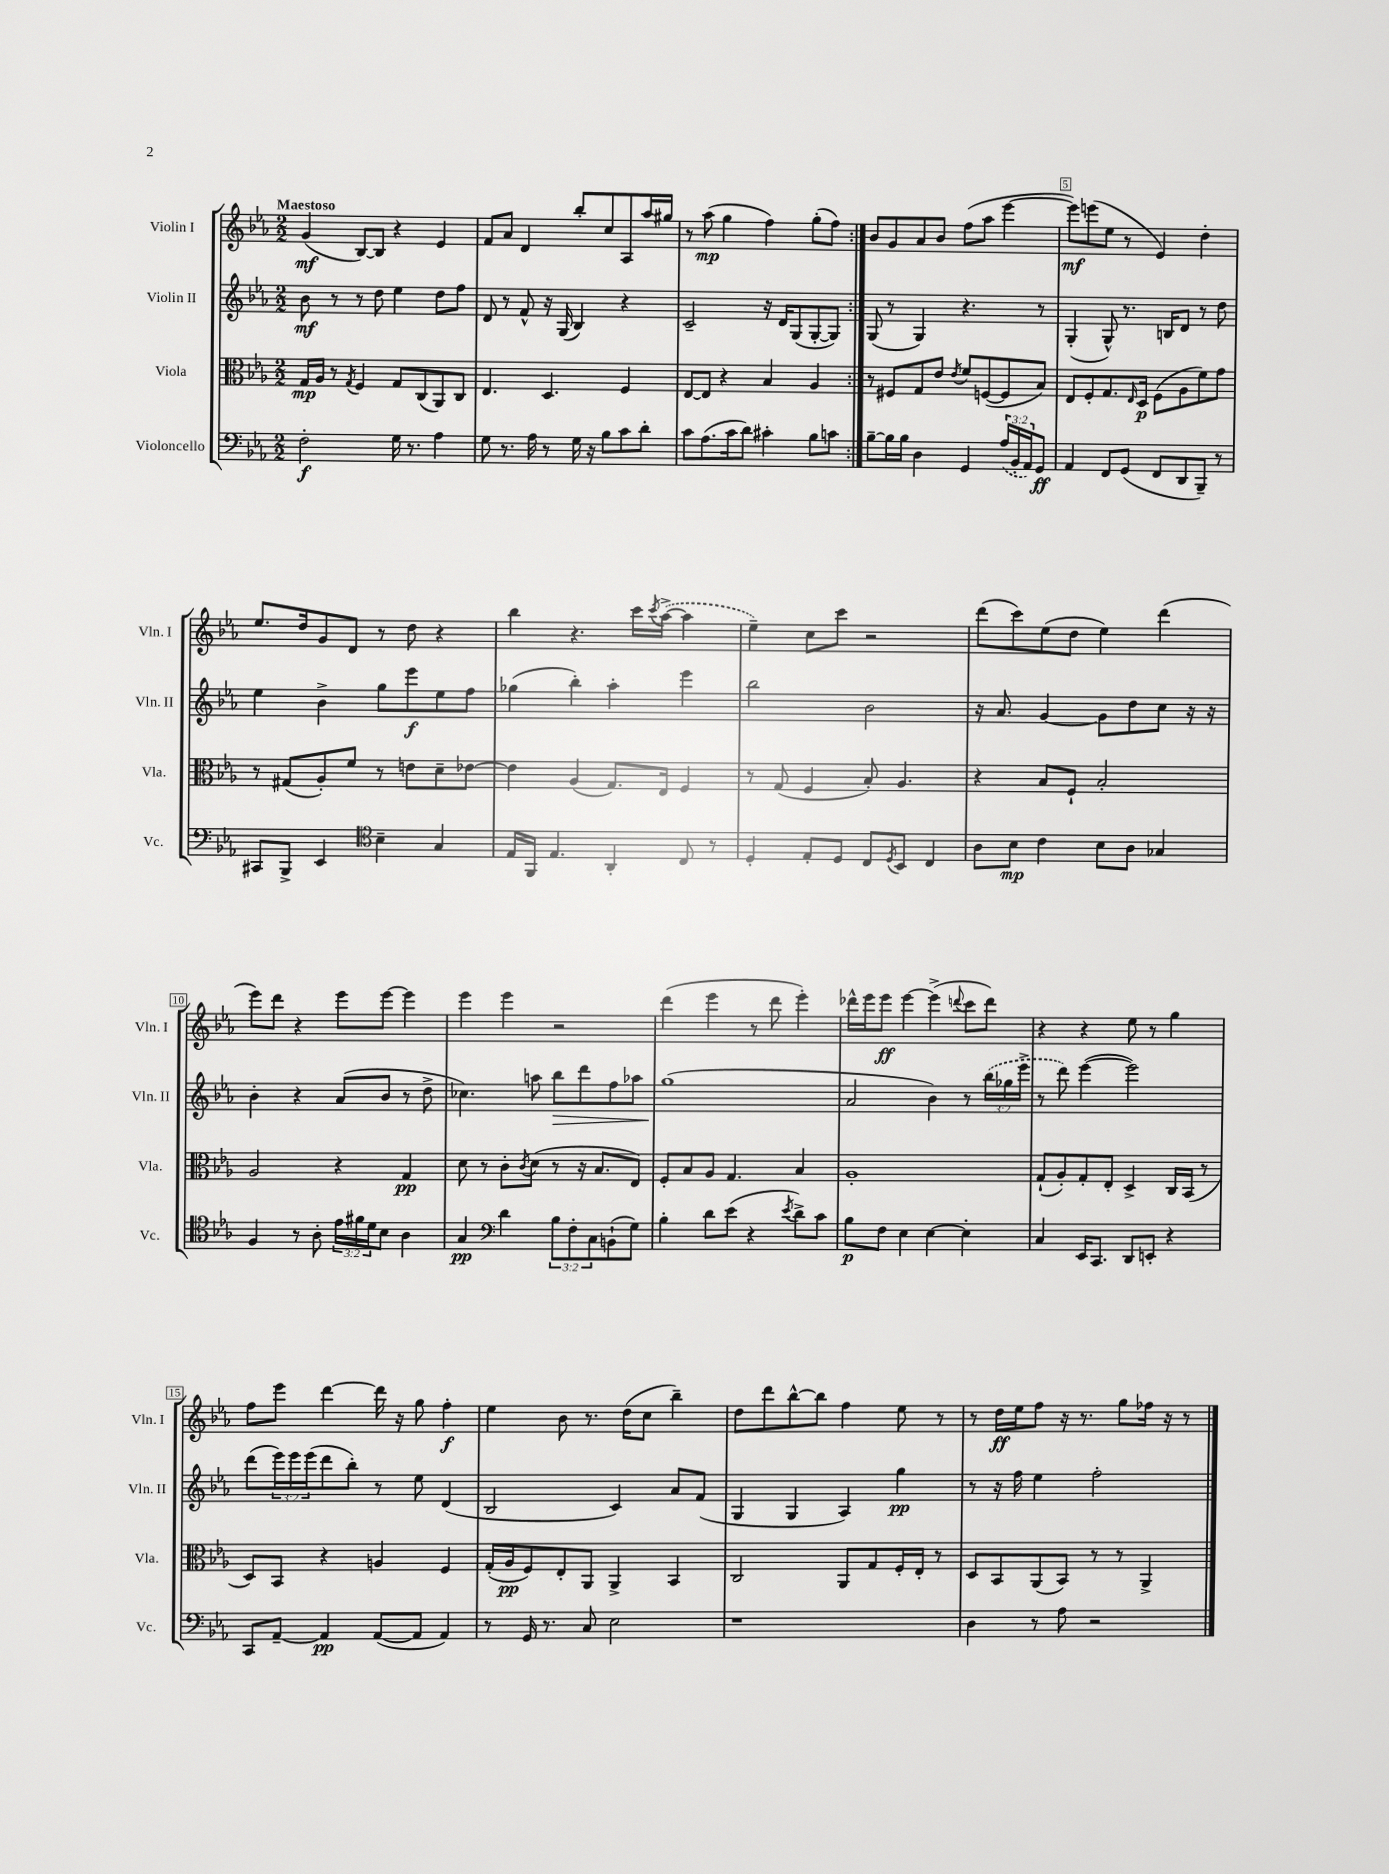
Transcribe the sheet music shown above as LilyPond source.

<<
\new StaffGroup <<
\new Staff = "s0" \with { instrumentName = "Violin I" shortInstrumentName = "Vln. I" } {
    \clef treble \key ees \major \numericTimeSignature \time 2/2 \tempo "Maestoso"
    \repeat volta 2 { g'4\mf( bes8~) bes8 r4 ees'4 |
    f'8 aes'8 d'4 bes''8-. c''8 aes8 aes''16 gis''16 |
    r8 aes''8\mp( g''4 f''4) g''8-.( f''8) | }
    bes'8 g'8 aes'8 bes'8 f''8( aes''8 ees'''4~ |
    ees'''8\mf) e'''8( ees''8 r8 ees'4) d''4-. |
    ees''8. d''16 g'8 d'8 r8 d''8 r4 |
    bes''4 r4. c'''16 \acciaccatura { c'''8 } \once \slurDashed aes''16~->( aes''4 |
    ees''4--) c''8 c'''8 r2 |
    d'''8( c'''8) ees''8( d''8 ees''4) d'''4( |
    ees'''8) d'''8 r4 ees'''8 ees'''8~ ees'''4 |
    ees'''4 ees'''4 r2 |
    d'''4( ees'''4 r8 d'''8 ees'''4-.) |
    des'''16-^ ees'''16 ees'''8\ff ees'''4~ ees'''4->( \appoggiatura { d'''8 } c'''8 d'''8) |
    r4 r4 ees''8 r8 g''4 |
    f''8 ees'''8 d'''4~ d'''16 r16 g''8 f''4-.\f |
    ees''4 bes'8 r8. d''16( c''8 bes''4--) |
    d''8 d'''8 bes''8~-^ bes''8 f''4 ees''8 r8 |
    r8 d''16\ff ees''16 f''8 r16 r8. g''8 fes''16 r16 r8 \bar "|." |
}
\new Staff = "s1" \with { instrumentName = "Violin II" shortInstrumentName = "Vln. II" } {
    \clef treble \key ees \major \numericTimeSignature \time 2/2 \override Staff.TupletNumber.text = #tuplet-number::calc-fraction-text
    \repeat volta 2 { bes'8\mf r8 r8 d''8 ees''4 d''8 f''8 |
    d'8 r8 f'8-^ r16 g16( bes4) r4 |
    c'2-- r16 d'16 g8( g8~-. g8) | }
    g8( r8 g4) r4. r8 |
    g4-.( g8-^) r8. b16 d'8 r8 d''8 |
    ees''4 bes'4-> g''8 ees'''8\f ees''8 f''8 |
    ges''4( bes''4-.) aes''4-. ees'''4 |
    bes''2 bes'2 |
    r16 aes'8. g'4~ g'8 d''8 c''8 r16 r16 |
    bes'4-. r4 aes'8( bes'8 r8 d''8-> |
    ces''4.) a''8 bes''8\> d'''8 f''8 aes''8 |
    g''1\!( |
    aes'2 bes'4) r8 \tuplet 3/2 { \once \slurDashed bes''16( ges''16 ees'''16-> } |
    r8 d'''8) ees'''4~( ees'''2) |
    d'''8( \tuplet 3/2 { ees'''16) ees'''16 ees'''16( } d'''8 bes''8-.) r8 ees''8 d'4( |
    bes2 c'4) aes'8 f'8( |
    g4 g4 aes4) g''4\pp |
    r8 r16 f''16 ees''4 f''2-. \bar "|." |
}
\new Staff = "s2" \with { instrumentName = "Viola" shortInstrumentName = "Vla." } {
    \clef alto \key ees \major \numericTimeSignature \time 2/2
    \repeat volta 2 { g16\mp aes16 r8 \acciaccatura { g8 } f4 g8 c8( aes,8) c8 |
    ees4. d4. f4 |
    ees8~ ees8 r4 bes4 aes4 | }
    r8 fis8 g8 ees'8 \acciaccatura { ees'8 } f'8 f8~( f8 bes8) |
    ees8 f8-. g8. \grace { ees16 } d16\p f8( aes8 f'8) g'8 |
    r8 gis8( aes8-.) f'8 r8 e'8 d'8-- ees'8~ |
    ees'4 aes4( g8.) ees16 f4 |
    r8 g8( f4 bes8-.) aes4. |
    r4 bes8 f8-! bes2-. |
    aes2 r4 g4\pp |
    d'8 r8 c'8-. \acciaccatura { c'8 } d'8( r8 r16 bes8. ees8) |
    f8-. bes8 aes8 g4. bes4 |
    aes1-. |
    g8-!( aes8-.) g8-. ees8-. d4-> c16 bes,16( r8 |
    d8) bes,8 r4 a4 f4 |
    g16-.( aes16\pp f8) ees8-. aes,8 aes,4-> bes,4 |
    c2 aes,8 g8 f16-. ees16-. r8 |
    d8 bes,8 aes,8( bes,8) r8 r8 aes,4-> \bar "|." |
}
\new Staff = "s3" \with { instrumentName = "Violoncello" shortInstrumentName = "Vc." } {
    \clef bass \key ees \major \numericTimeSignature \time 2/2 \override Staff.TupletNumber.text = #tuplet-number::calc-fraction-text
    \repeat volta 2 { f2-.\f g16 r8. aes4 |
    g8 r8. aes16 r8 g16 r16 bes8 c'8 d'8-. |
    c'8 aes8.( c'16 d'8) cis'4-. bes8 c'8 | }
    bes8~-- bes16 bes16 d4 g,4 \tuplet 3/2 { \once \slurDashed aes16( bes,16-. aes,16) } g,8\ff |
    aes,4 f,8 g,8( f,8 d,8 bes,,8--) r8 |
    cis,8 bes,,8-> ees,4 \clef tenor bes4-- g4 |
    ees16 f,16 ees4. aes,4-. c8 r8 |
    d4-. ees8-. d8 c8 \acciaccatura { d8 } bes,8 c4 |
    aes8 bes8\mp c'4 bes8 aes8 ges4 |
    f4 r8 aes8-. \tuplet 3/2 { ees'16 fis'16 d'16 } bes8 aes4 |
    g4\pp \clef bass d'4 \tuplet 3/2 { bes8 f8-. c8 } b,8-!( g8) |
    bes4-. d'8 ees'8( r4 \acciaccatura { ees'8 } d'8->) c'8 |
    bes8\p f8 ees4 ees4~ ees4-. |
    c4 ees,16 c,8. d,8 e,8-. r4 |
    c,8 aes,8~-- aes,4\pp aes,8~( aes,8 aes,4) |
    r8 g,16 r8. c8 ees2 |
    r1 |
    d4 r8 aes8 r2 \bar "|." |
}
>>
>>
\layout { \context { \Score \override BarNumber.break-visibility = ##(#f #t #t) barNumberVisibility = #(every-nth-bar-number-visible 5) \override BarNumber.stencil = #(make-stencil-boxer 0.1 0.3 ly:text-interface::print) } }
